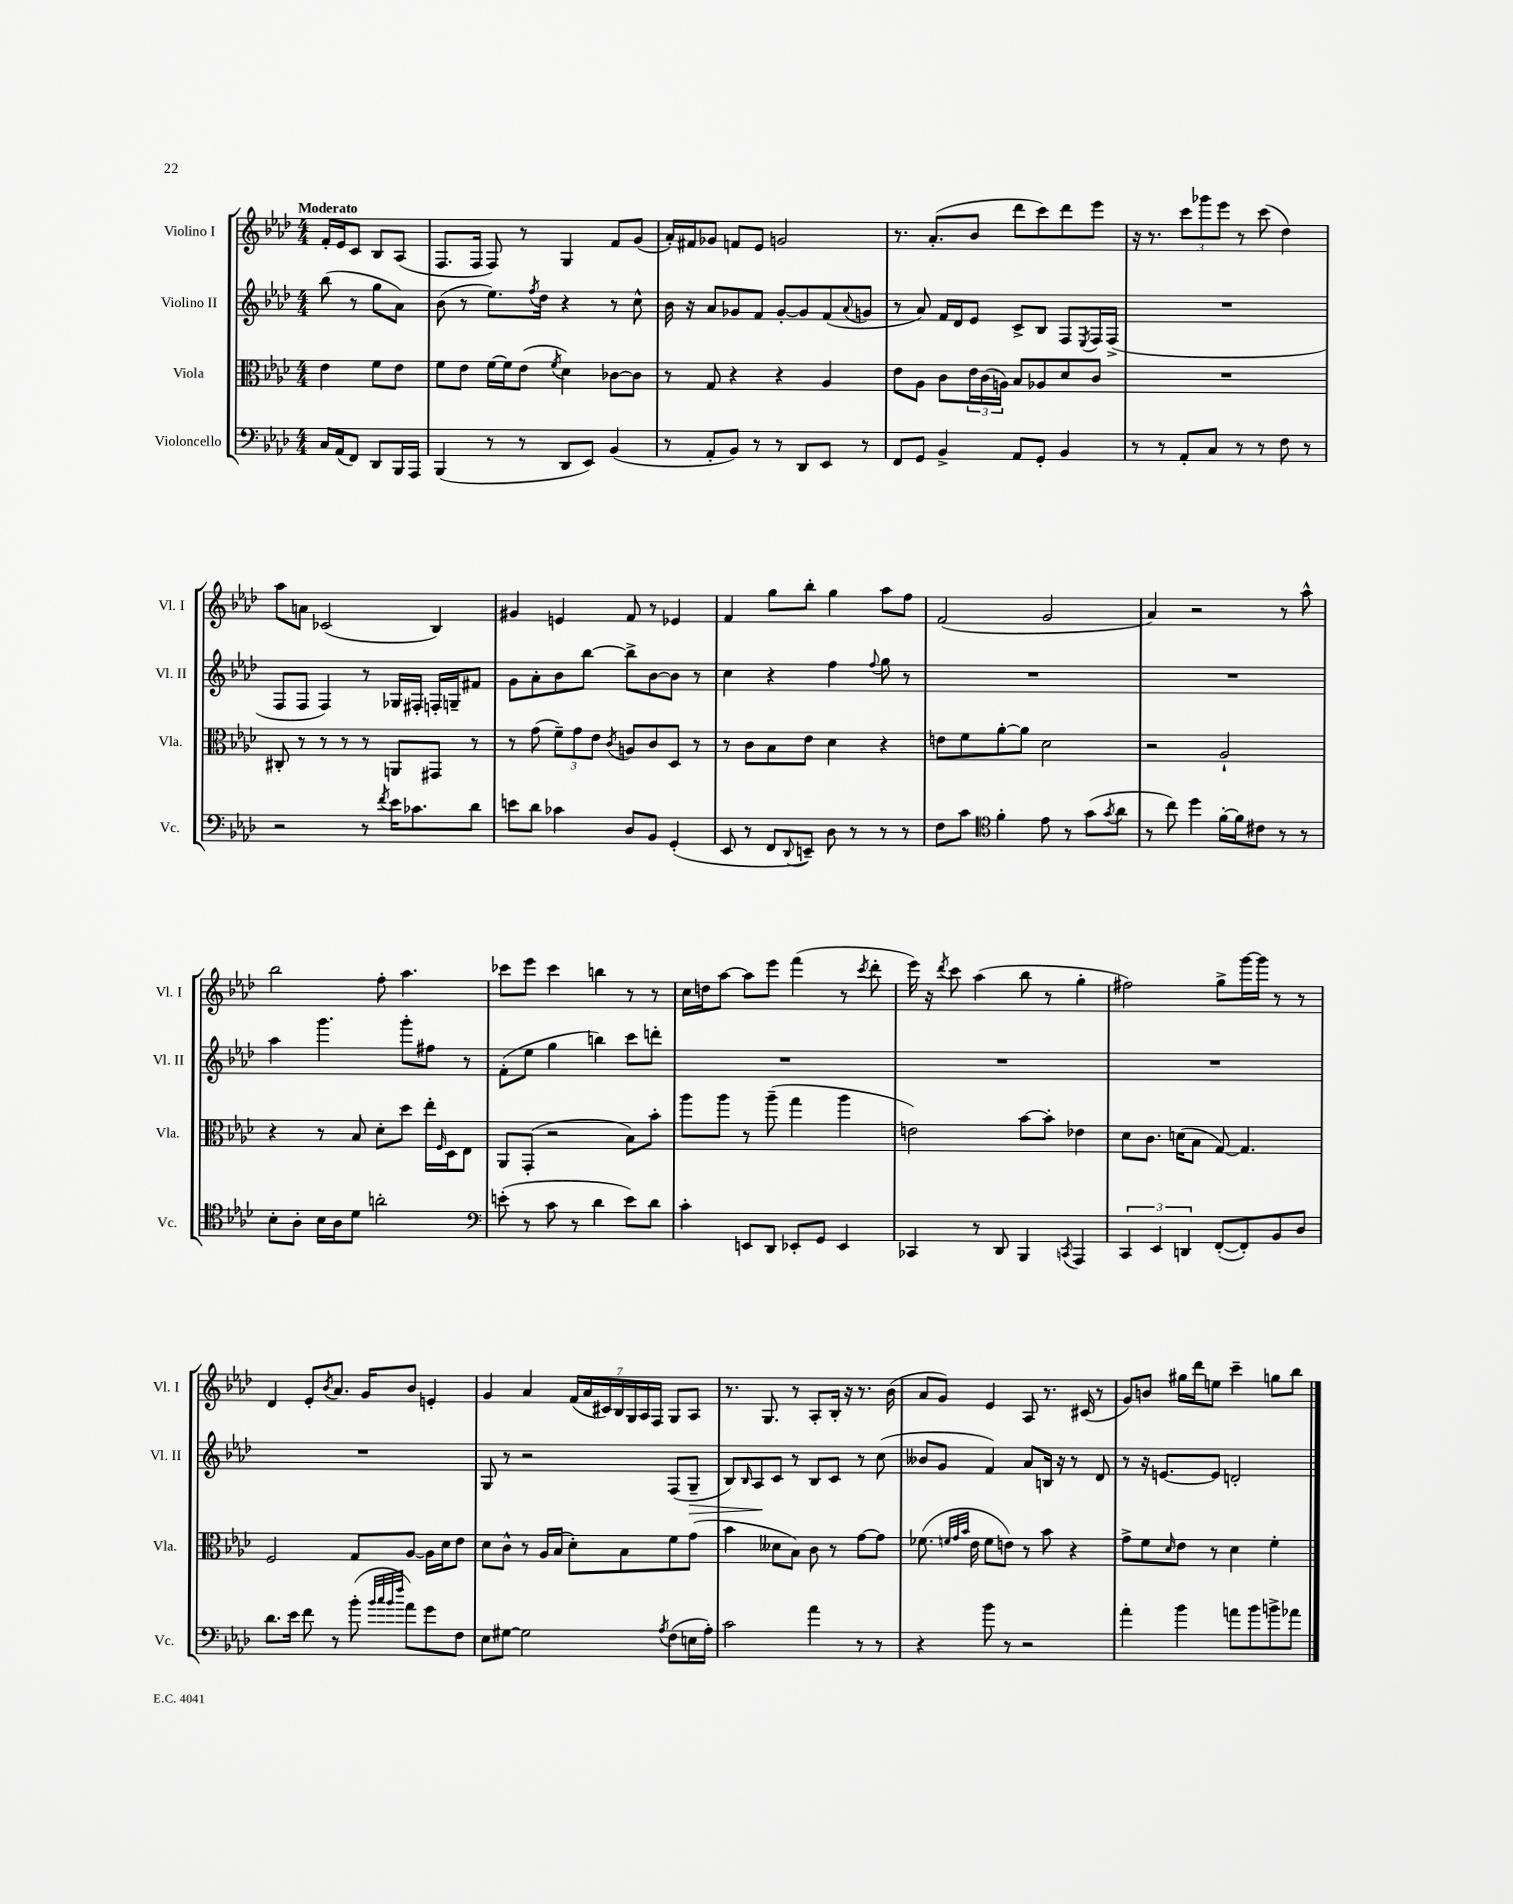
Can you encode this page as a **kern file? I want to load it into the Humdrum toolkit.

**kern	**kern	**kern	**kern
*staff4	*staff3	*staff2	*staff1
*clefF4	*clefC3	*clefG2	*clefG2
*k[b-e-a-d-]	*k[b-e-a-d-]	*k[b-e-a-d-]	*k[b-e-a-d-]
*M4/4	*M4/4	*M4/4	*M4/4
16C	4e-	(8bb-	16f'
(16AA-	.	.	16e-
8FF)	.	8r	8c
8DD-	8f	8gg	8B-
16BBB-	8e-	8a-)	(8A-
16AAA-	.	.	.
=	=	=	=
(4BBB-	8f	(8b-	8.F
.	8e-	8r	.
.	.	.	16F
8r	[16f	8.ee-)	8F)
.	16f]	.	.
8r	(8e-	.	8r
.	.	8qff	.
.	.	16dd-	.
.	8qf	.	.
8DD-	4d-)	4r	4G
8EE-)	.	.	.
(4BB-	[8c-	8r	8f
.	8c-]	8cc^^	(8g
=	=	=	=
8r	8r	16b-	16a-')
.	.	16r	16f#
8AA-'	8G	8a-	8g-
8BB-)	4r	8g-	8f
8r	.	8f	8e-
8r	4r	[8g-'	2g
8DD-	.	8g-]	.
8EE-	4A-	(8f	.
.	.	8qqa-	.
8r	.	8g	.
=	=	=	=
8FF	8e-	8r	8.r
8GG	8A-	8a-)	.
.	.	.	(8.a-'
4BB-^	8c	16f	.
.	.	16d-	.
.	24e-	8e-	8b-
.	(24c	.	.
.	24A)	.	.
8AA-	8B-	8c^	8ddd-
8GG'	8A-	8B-	8ccc)
4BB-	8d-	8F	8ddd-
.	.	8qE-	.
.	8c	16F	8eee-
.	.	(16F^	.
=	=	=	=
8r	1r	1r	16r
.	.	.	8.r
8r	.	.	.
8AA-'	.	.	12ccc
.	.	.	12ggg-
8C	.	.	.
.	.	.	12eee-
8r	.	.	8r
8r	.	.	(8ccc
8F	.	.	4dd-)
8r	.	.	.
=	=	=	=
2r	8C#'	8F	8aa-
.	8r	8F	8a
.	8r	4F)	(2c-
.	8r	.	.
8r	8r	8r	.
8qf	.	.	.
16e-	8AA	16G-	.
8.c-	.	16F#'	.
.	8GG#	16F'	4B-)
.	.	16G~	.
8d-	8r	8f#	.
=	=	=	=
8e	8r	8g	4g#
8d-	(8g	8a-'	.
4c-	12f~)	8b-	4e
.	12g	.	.
.	.	[8bb-	.
.	12e-	.	.
.	8qc	.	.
8D-	8A	8bb-^]	8f
8BB-	8c	[8b-	8r
(4GG'	8D-	8b-]	4e-
.	8r	8r	.
=	=	=	=
8EE-	8r	4cc	4f
8r	8c	.	.
8FF	8B-	4r	8gg
8qqDD-	.	.	.
8EE~)	8e-	.	8bb-'
8D-	4d-	4ff	4gg
8r	.	.	.
.	.	8qqff	.
8r	4r	8gg	8aa-
8r	.	8r	8ff
=	=	=	=
8F	8e	1r	(2f
8c	8f	.	.
*clefC4	*	*	*
4f'	[8a-'	.	.
.	8a-]	.	.
8e-	2d-	.	2g
8r	.	.	.
(8g	.	.	.
8qg	.	.	.
8a-	.	.	.
=	=	=	=
8r	2r	1r	4a-)
8cc)	.	.	.
4dd-	.	.	2r
[16f'	2A-`	.	.
16f]	.	.	.
8c#	.	.	.
8r	.	.	8r
8r	.	.	8aa-^^
=	=	=	=
8B-'	4r	4aa-	2bb-
8A-'	.	.	.
16B-	8r	4.ggg	.
16A-	.	.	.
8d-	8B-	.	.
2a'	8d-'	.	8ff'
.	8dd-	8ggg'	4.aa-
.	16ee-'	8ff#	.
.	16qqF	.	.
.	16D-	.	.
.	8E-	8r	.
=	=	=	=
*clefF4	*	*	*
(8e'	8AA-	(8f'	8ccc-
8r	(8GG'	8ee-	8eee-
8c	2r	4gg	4ccc-
8r	.	.	.
4d-	.	4bb)	4bb
8e)	8B-)	8ccc	8r
8d-	8b-'	8ddd'	8r
=	=	=	=
4c'	8aa-	1r	16cc
.	.	.	16dd
.	8aa-	.	[8aa-
8EE	8r	.	8aa-]
8DD-	(8aa-~	.	8eee-
8EE-'	4gg	.	(4fff
8GG	.	.	.
4EE-	4aa-	.	8r
.	.	.	8qccc
.	.	.	8ddd-'
=	=	=	=
4CC-	2e)	1r	16eee-)
.	.	.	16r
.	.	.	8qddd-
.	.	.	8ccc
8r	.	.	(4aa-
8DD-	.	.	.
4BBB-	[8b-	.	8bb-
.	8b-']	.	8r
8qCC	.	.	.
4AAA-	4e-	.	4gg'
=	=	=	=
6CC	8d-	1r	2ff#)
.	8.c	.	.
6EE-	.	.	.
.	(16d	.	.
6DD	.	.	.
.	8B-	.	.
([8FF'	[8G)	.	8gg^
8FF'])	4.G]	.	[16ggg
.	.	.	16ggg]
8BB-	.	.	8r
8D-	.	.	8r
=	=	=	=
8.d-	2F	1r	4d-
16e-	.	.	.
8f	.	.	8e-'
.	.	.	8qb-
8r	.	.	8.a-
(8b-'	8G	.	.
.	.	.	16g
32qqb-	.	.	.
32qqcc	.	.	.
32qqb-	.	.	.
32qqff	.	.	.
8a-)	[8A-	.	8b-
8g	16A-]	.	4e'
.	16d-	.	.
8F	8e-	.	.
=	=	=	=
8E-	8d-	8G	4g
[8G#	8c^^	8r	.
2G#]	8r	2r	4a-
.	16A-	.	.
.	(16B-	.	.
.	8d-')	.	(28f
.	.	.	28a-
.	.	.	28c#)
.	.	.	28B-
.	8B-	.	.
.	.	.	28G
.	.	.	28A-
.	.	.	28F
8qA-	.	.	.
(8F	8f	(8F	8G
16E	(8g	8G~	8A-
16A-')	.	.	.
=	=	=	=
2c	4b-	8B-)	8.r
.	.	16qqB-	.
.	.	8A-	.
.	.	.	8.G
.	8d--	8c	.
.	8B-)	8r	8r
4a-	8c	8B-	8A-'
.	8r	8c	16B-'
.	.	.	16r
8r	[8g	8r	8.r
8r	8g]	(8cc	.
.	.	.	(16b-
=	=	=	=
4r	(8.f-	8b--	8a-
.	.	8g	8g)
.	32qqf	.	.
.	32qqg	.	.
.	32qqb-	.	.
.	16e-	.	.
8b-	8f	4f)	4e-
8r	8e)	.	.
2r	8r	8a-	8A-
.	8b-	16B	8.r
.	.	16r	.
.	4r	8r	.
.	.	.	(16c#
.	.	8d-	8r
=	=	=	=
4a-'	8g^	8r	8g)
.	8f	16r	8b
.	.	[8.e	.
.	16qqd-	.	.
4b-	8e-	.	16gg#
.	.	.	16ddd-
.	8r	8e]	8ee
8a	4d-	2d'	4ccc~
8b-	.	.	.
8b^	4f'	.	8gg
8a-	.	.	8bb-
==	==	==	==
*-	*-	*-	*-
